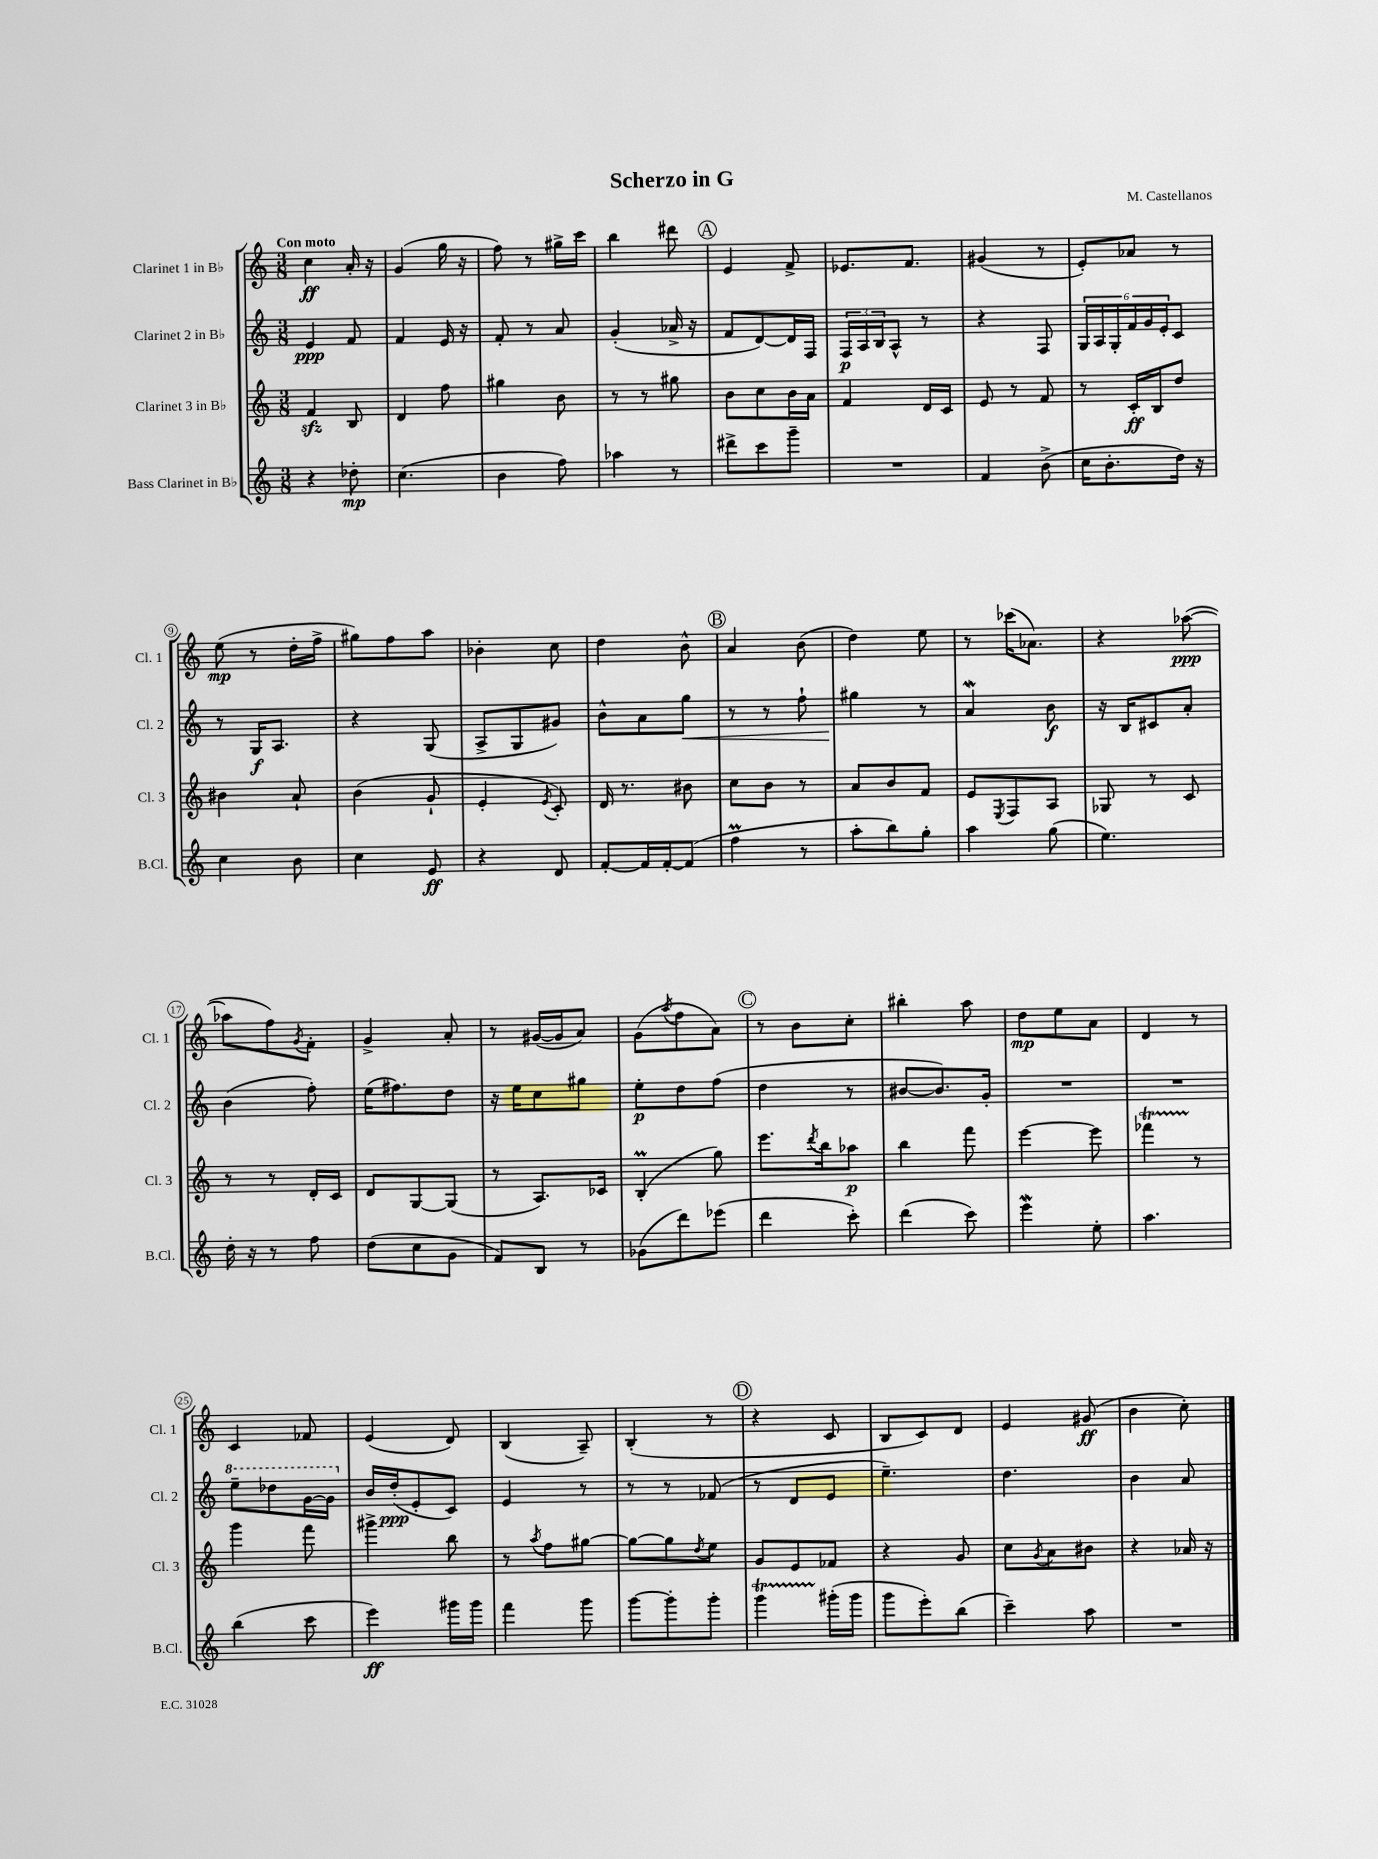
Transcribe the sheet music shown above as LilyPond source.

\header { title = "Scherzo in G" composer = "M. Castellanos" }
<<
\new StaffGroup <<
\new Staff = "s0" \with { instrumentName = "Clarinet 1 in Bb" shortInstrumentName = "Cl. 1" } {
    \clef treble \key c \major \numericTimeSignature \time 3/8 \tempo "Con moto"
    c''4\ff a'16-. r16 |
    g'4( g''16 r16 |
    f''8) r8 gis''16-> c'''16 |
    b''4 dis'''8 |
    \mark \markup { \circle "A" } e'4 f'8-> |
    ees'8. f'8. |
    gis'4( r8 |
    e'8-.) aes'8 r8 |
    e''8\mp( r8 d''16-. f''16-> |
    gis''8) f''8 a''8 |
    bes'4-. c''8 |
    d''4 b'8-^ |
    \mark \markup { \circle "B" } a'4 b'8( |
    d''4) e''8 |
    r8 ces'''16( aes'8.) |
    r4 aes''8~\ppp( |
    aes''8 f''8) \acciaccatura { g'8 } f'8-. |
    g'4-> a'8-. |
    r8 gis'16~( gis'16 a'8) |
    g'8( \acciaccatura { a''8 } f''8 a'8) |
    \mark \markup { \circle "C" } r8 b'8 c''8-. |
    bis''4-. a''8 |
    d''8\mp e''8 a'8 |
    d'4 r8 |
    c'4 fes'8 |
    e'4( d'8) |
    b4( a8--) |
    b4-.( r8 |
    \mark \markup { \circle "D" } r4 c'8 |
    b8 c'8) d'8 |
    e'4 gis'8\ff( |
    b'4 c''8-.) \bar "|." |
}
\new Staff = "s1" \with { instrumentName = "Clarinet 2 in Bb" shortInstrumentName = "Cl. 2" } {
    \clef treble \key c \major \numericTimeSignature \time 3/8
    e'4\ppp f'8 |
    f'4 e'16 r16 |
    f'8-. r8 a'8 |
    g'4-.( aes'16-> r16 |
    \mark \markup { \circle "A" } f'8 d'8~) d'16 f16 |
    \tuplet 3/2 { f16\p a16 b16 } a8-^ r8 |
    r4 f8 |
    \tuplet 6/4 { g16 a16 g16-. f'16 g'16 e'16-. } c'8 |
    r8 g16\f a8. |
    r4 g8( |
    a8-> g8 gis'8) |
    b'8-^ a'8 g''8\< |
    \mark \markup { \circle "B" } r8 r8 f''8-! |
    gis''4\! r8 |
    a'4\mordent b'8\f |
    r16 b16 cis'8 a'8-. |
    b'4( f''8-.) |
    e''16( fis''8.) d''8 |
    r16 e''16 c''8 gis''8 |
    e''8-.\p d''8 f''8( |
    \mark \markup { \circle "C" } d''4 r8 |
    bis'8~ bis'8.) g'16-. |
    R4. |
    R4. |
    \ottava #1 e'''8-- des'''8 g''16~ g''16 \ottava #0 |
    b'16 d''16-.\ppp( e'8-. c'8) |
    e'4 r8 |
    r8 r8 fes'8( |
    \mark \markup { \circle "D" } r8 d'8 e'8 |
    e''4.--) |
    d''4. |
    b'4 a'8 \bar "|." |
}
\new Staff = "s2" \with { instrumentName = "Clarinet 3 in Bb" shortInstrumentName = "Cl. 3" } {
    \clef treble \key c \major \numericTimeSignature \time 3/8
    f'4\sfz b8 |
    d'4 f''8 |
    gis''4 b'8 |
    r8 r8 gis''8 |
    \mark \markup { \circle "A" } b'8 c''8 b'16 a'16 |
    f'4 d'16 c'16 |
    e'8 r8 f'8 |
    r8 c'16-.\ff b16 d''8 |
    bis'4 a'8-! |
    b'4( g'8-! |
    e'4-. \acciaccatura { e'8 } c'8-.) |
    d'16 r8. bis'8 |
    \mark \markup { \circle "B" } c''8 b'8 r8 |
    a'8 b'8 f'8 |
    e'8 \acciaccatura { e8 } f8 a8 |
    ges8 r8 c'8 |
    r8 r8 d'16-. c'16 |
    d'8 g8~ g8( |
    r8 a8.) ces'16 |
    b4-.\prall( g''8) |
    \mark \markup { \circle "C" } e'''8. \acciaccatura { d'''8 } b''16 aes''8\p |
    b''4 f'''8 |
    e'''4~ e'''8 |
    fes'''4\startTrillSpan r8\stopTrillSpan |
    g'''4 f'''8 |
    gis'''4-> b''8 |
    r8 \acciaccatura { a''8 } f''8 gis''8~ |
    gis''8~ gis''8 \acciaccatura { d''8 } e''8 |
    \mark \markup { \circle "D" } g'8 e'8 fes'8 |
    r4 g'8 |
    c''8 \acciaccatura { g'8 } a'8 bis'8 |
    r4 aes'16 r16 \bar "|." |
}
\new Staff = "s3" \with { instrumentName = "Bass Clarinet in Bb" shortInstrumentName = "B.Cl." } {
    \clef treble \key c \major \numericTimeSignature \time 3/8
    r4 des''8-.\mp |
    c''4.( |
    b'4 f''8) |
    aes''4 r8 |
    \mark \markup { \circle "A" } dis'''8-> c'''8 g'''8-- |
    R4. |
    f'4 b'8->( |
    c''16 b'8.-. d''16) r16 |
    c''4 b'8 |
    c''4 e'8\ff |
    r4 d'8 |
    f'8~-. f'16 f'16~-. f'8( |
    \mark \markup { \circle "B" } f''4\prall r8 |
    a''8-. b''8) g''8-. |
    a''4 g''8( |
    e''4.) |
    d''16-. r16 r8 f''8 |
    d''8( c''8 g'8 |
    f'8) b8 r8 |
    ges'8( d'''8) ees'''8( |
    \mark \markup { \circle "C" } d'''4 c'''8-.) |
    d'''4( c'''8) |
    e'''4\mordent e''8-. |
    a''4. |
    b''4( c'''8 |
    e'''4\ff) gis'''16 gis'''16 |
    f'''4 g'''8 |
    g'''8~ g'''8-. g'''8-. |
    \mark \markup { \circle "D" } g'''4\startTrillSpan gis'''16-.\stopTrillSpan( gis'''16 |
    g'''8 e'''8-.) b''8( |
    c'''4--) a''8 |
    R4. \bar "|." |
}
>>
>>
\layout { \context { \Score \override BarNumber.stencil = #(make-stencil-circler 0.1 0.3 ly:text-interface::print) } }
